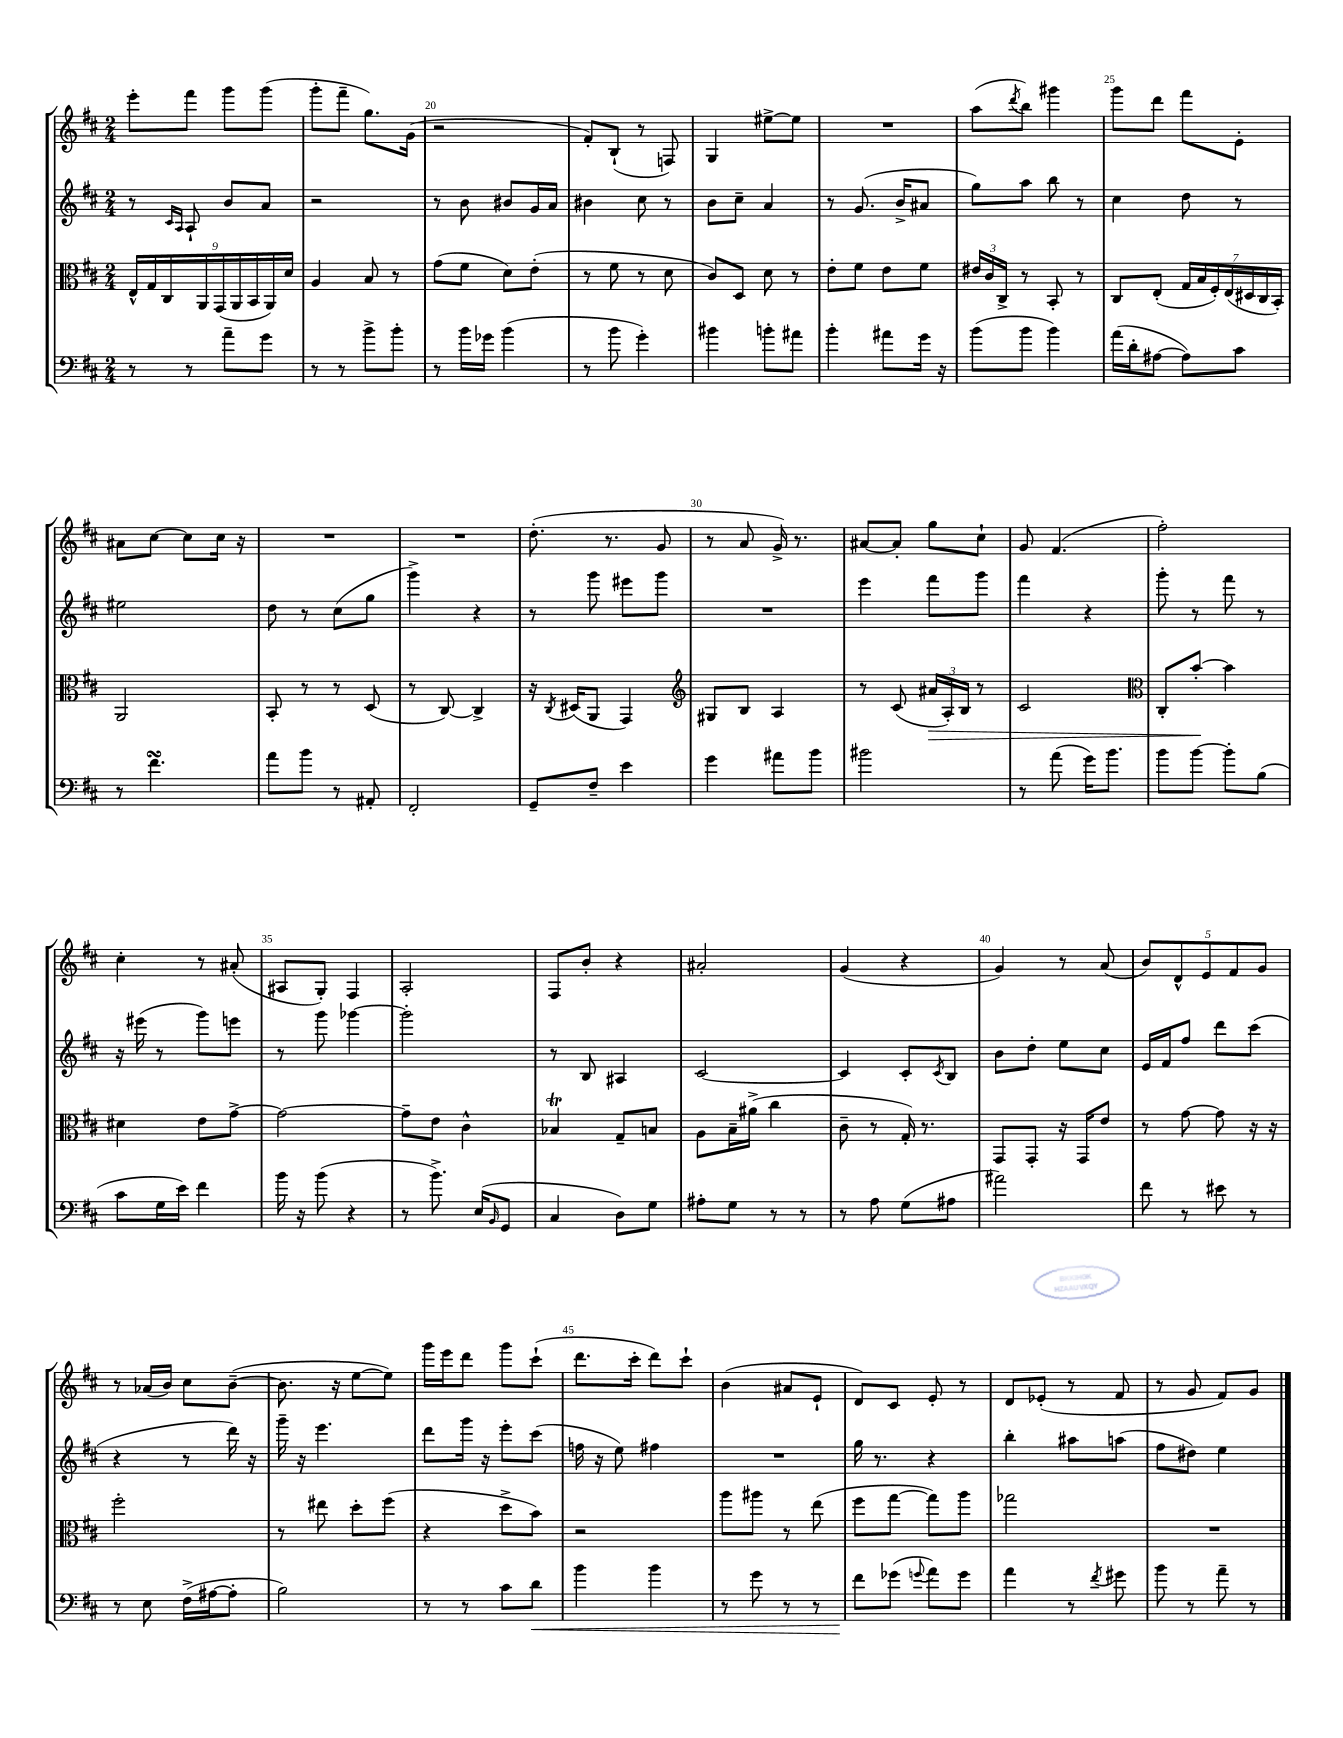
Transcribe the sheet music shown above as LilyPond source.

<<
\new StaffGroup <<
\new Staff = "s0" {
    \clef treble \key d \major \numericTimeSignature \time 2/4
    e'''8-. fis'''8 g'''8 g'''8( |
    g'''8-. fis'''8-- g''8.) g'16( |
    r2 |
    fis'8-.) b8-!( r8 f8) |
    g4 eis''8~-> eis''8 |
    R2 |
    a''8( \acciaccatura { d'''8 } b''8) gis'''4 |
    g'''8 d'''8 fis'''8 e'8-. |
    ais'8 cis''8~ cis''8 cis''16 r16 |
    R2 |
    R2 |
    d''8.-.( r8. g'8 |
    r8 a'8 g'16->) r8. |
    ais'8~ ais'8-. g''8 cis''8-! |
    g'8 fis'4.( |
    fis''2-.) |
    cis''4-. r8 ais'8-.( |
    ais8 g8-.) fis4 |
    a2-. |
    fis8 b'8-. r4 |
    ais'2-. |
    g'4( r4 |
    g'4) r8 a'8( |
    \tuplet 5/4 { b'8) d'8-^ e'8 fis'8 g'8 } |
    r8 aes'16( b'16) cis''8 b'8~--( |
    b'8. r16 e''8~ e''8) |
    g'''16 e'''16 d'''8 g'''8 cis'''8-!( |
    d'''8. cis'''16-. d'''8) cis'''8-! |
    b'4( ais'8 e'8-! |
    d'8) cis'8 e'8-. r8 |
    d'8 ees'8-.( r8 fis'8 |
    r8 g'8 fis'8) g'8 \bar "|." |
}
\new Staff = "s1" {
    \clef treble \key d \major \numericTimeSignature \time 2/4
    r8 \grace { cis'16 a16 } a8-! b'8 a'8 |
    r2 |
    r8 b'8 bis'8 g'16 a'16 |
    bis'4 cis''8 r8 |
    b'8 cis''8-- a'4 |
    r8 g'8.( b'16-> ais'8 |
    g''8) a''8 b''8 r8 |
    cis''4 d''8 r8 |
    eis''2 |
    d''8 r8 cis''8( g''8 |
    g'''4->) r4 |
    r8 g'''8 eis'''8 g'''8 |
    R2 |
    e'''4 fis'''8 g'''8 |
    fis'''4 r4 |
    g'''8-. r8 fis'''8 r8 |
    r16 eis'''16( r8 g'''8) e'''8 |
    r8 g'''8 ges'''4~ |
    ges'''2-. |
    r8 b8 ais4 |
    cis'2~ |
    cis'4 cis'8-. \acciaccatura { cis'8 } b8 |
    b'8 d''8-. e''8 cis''8 |
    e'16 fis'16 fis''8 d'''8 cis'''8( |
    r4 r8 d'''16) r16 |
    g'''16-- r16 e'''4. |
    d'''8 g'''16 r16 e'''8-. cis'''8( |
    f''16 r16 e''8) fis''4 |
    R2 |
    g''16 r8. r4 |
    b''4-. ais''8 a''8( |
    fis''8 dis''8) e''4 \bar "|." |
}
\new Staff = "s2" {
    \clef alto \key d \major \numericTimeSignature \time 2/4
    \tuplet 9/8 { e16-^ g16 cis16 a,16 g,16( a,16 b,16 a,16) d'16 } |
    a4 b8 r8 |
    g'8( fis'8 d'8) e'8-.( |
    r8 fis'8 r8 d'8 |
    cis'8) d8 d'8 r8 |
    e'8-. fis'8 e'8 fis'8 |
    \tuplet 3/2 { eis'16 cis'16 cis16-> } r8 b,8-. r8 |
    cis8 e8-.( \tuplet 7/4 { g16 b16 fis16-.) e16( dis16 cis16 b,16-.) } |
    a,2 |
    b,8-. r8 r8 d8( |
    r8 cis8~) cis4-> |
    r16 \acciaccatura { cis8 } dis16( a,8 g,4) |
    \clef treble gis8 b8 a4 |
    r8 cis'8( \tuplet 3/2 { ais'16\> a16-.) b16 } r8 |
    cis'2 |
    \clef alto cis8-. b'8~-.\! b'4 |
    dis'4 e'8 g'8~-> |
    g'2~ |
    g'8-- e'8 cis'4-^ |
    bes4\trill g8-- b8 |
    a8 b16-- ais'16->( cis''4 |
    cis'8-- r8 g16-.) r8. |
    g,8 g,8-. r16 g,16 e'8 |
    r8 g'8~ g'8 r16 r16 |
    fis''2-. |
    r8 eis''8 d''8-. fis''8( |
    r4 d''8-> b'8) |
    r2 |
    a''8 ais''8 r8 e''8( |
    fis''8 g''8~ g''8) a''8 |
    ges''2 |
    R2 \bar "|." |
}
\new Staff = "s3" {
    \clef bass \key d \major \numericTimeSignature \time 2/4
    r8 r8 a'8-- g'8 |
    r8 r8 b'8-> b'8-. |
    r8 b'16 ges'16 b'4( |
    r8 b'8 g'4-.) |
    bis'4 b'8-. ais'8 |
    b'4-. ais'8 g'16 r16 |
    b'8( b'8 b'4) |
    a'16( d'16-. ais8~ ais8) cis'8 |
    r8 fis'4.\turn |
    a'8 b'8 r8 ais,8-. |
    fis,2-. |
    g,8-- fis8-- e'4 |
    g'4 ais'8 b'8 |
    bis'2 |
    r8 a'8( g'16) b'8. |
    b'8 b'8~ b'8-. b8( |
    cis'8 g16 e'16) fis'4 |
    b'16 r16 b'8( r4 |
    r8 b'8.->) e16( \grace { b,16 } g,8 |
    cis4 d8) g8 |
    ais8-. g8 r8 r8 |
    r8 a8 g8( ais8 |
    ais'2) |
    fis'8 r8 eis'8 r8 |
    r8 e8 fis16->( ais16~ ais8-. |
    b2) |
    r8 r8 cis'8 d'8\< |
    b'4 b'4 |
    r8 g'8 r8 r8 |
    fis'8\! ges'8( \appoggiatura { g'8 } a'8) g'8 |
    a'4 r8 \acciaccatura { fis'8 } gis'8 |
    b'8 r8 a'8-- r8 \bar "|." |
}
>>
>>
\layout { \context { \Score currentBarNumber = #18 \override BarNumber.break-visibility = ##(#f #t #t) barNumberVisibility = #(every-nth-bar-number-visible 5) } }
